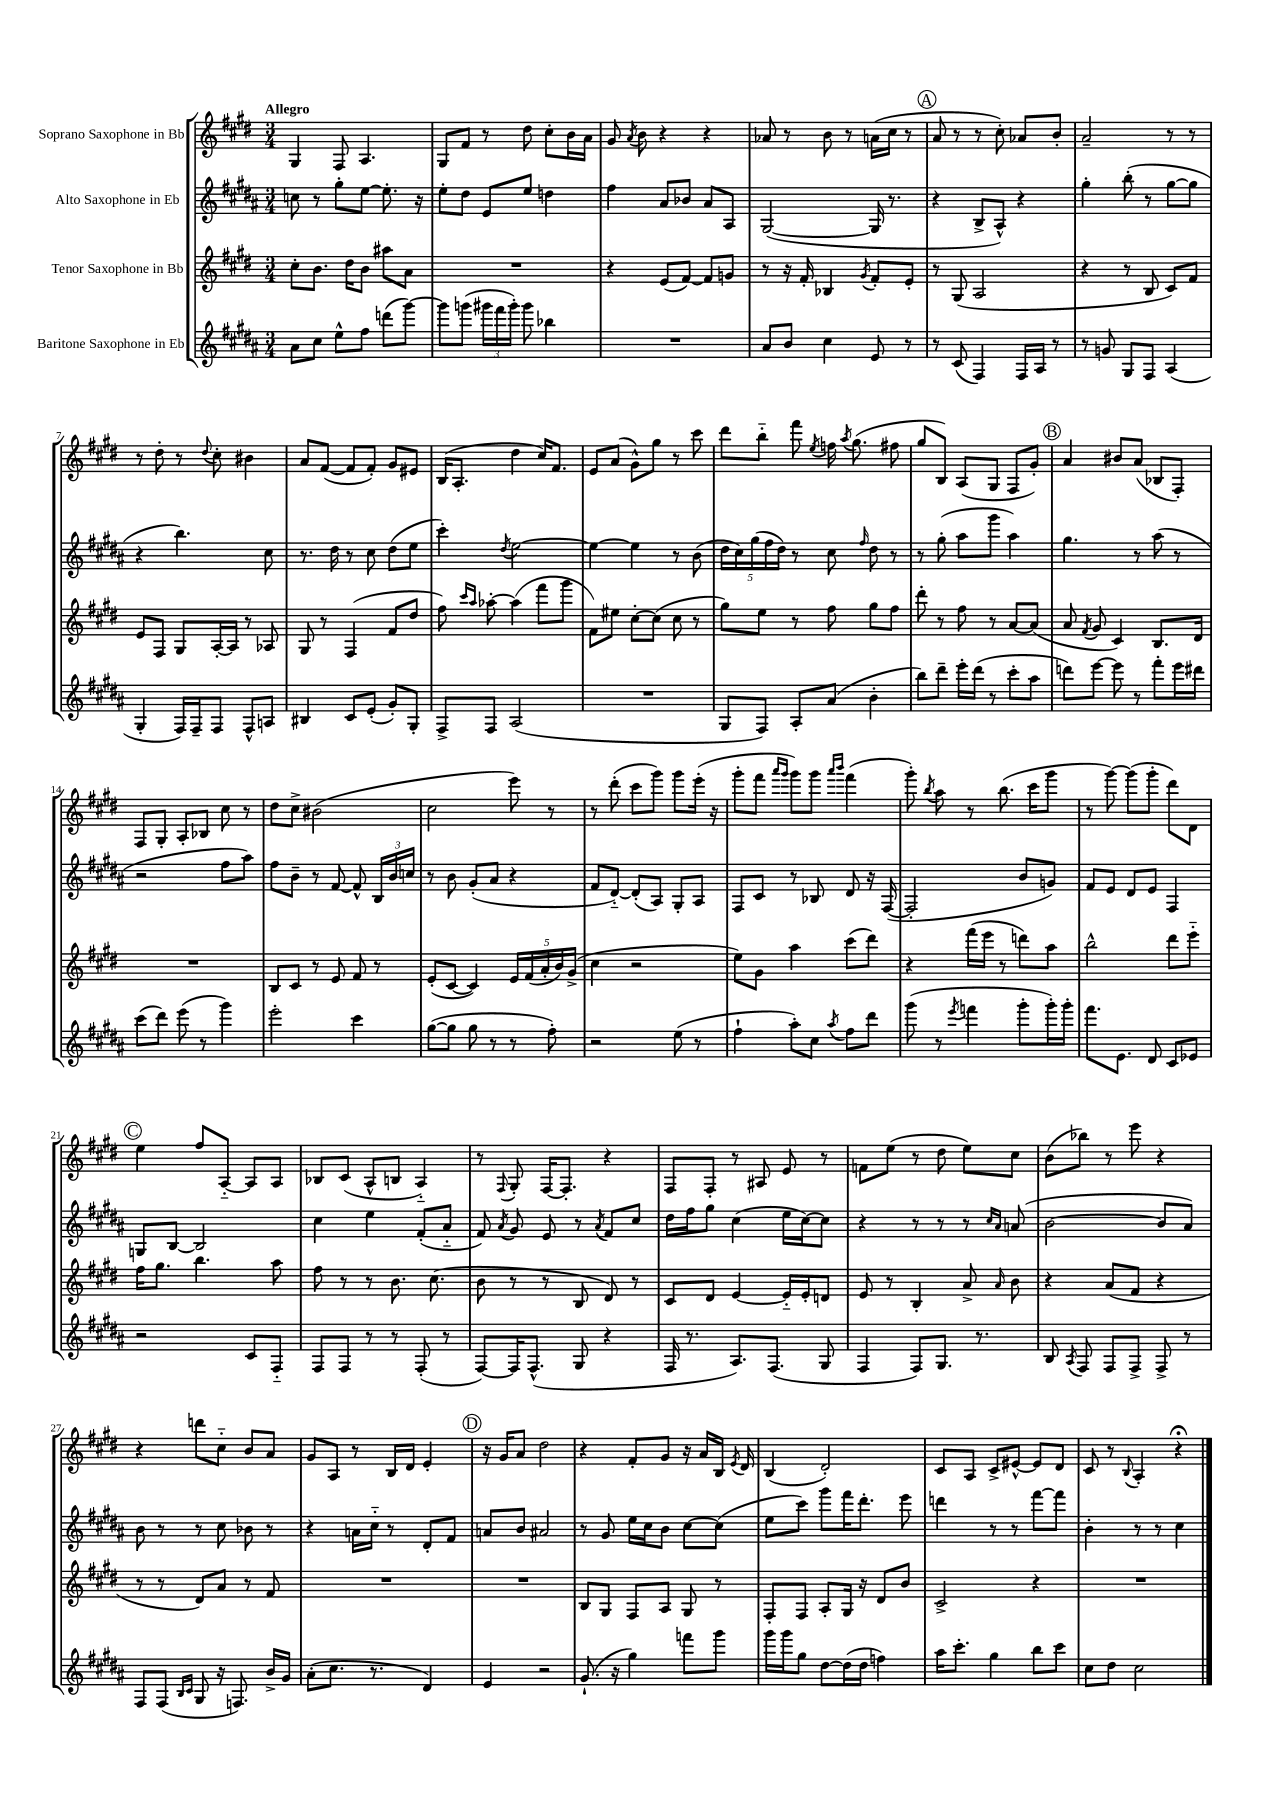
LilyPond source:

<<
\new StaffGroup <<
\new Staff = "s0" \with { instrumentName = "Soprano Saxophone in Bb" } {
    \clef treble \key e \major \numericTimeSignature \time 3/4 \tempo "Allegro"
    \autoBeamOff gis4 fis8 a4. |
    gis8[ fis'8] r8 dis''8 cis''8[-. b'16 a'16] |
    gis'8 \acciaccatura { a'8 } b'8 r4 r4 |
    aes'8 r8 b'8 r8 a'16[( cis''16] r8 |
    \mark \markup { \circle "A" } a'8 r8 r8 cis''8-.) aes'8[ b'8]-. |
    a'2-- r8 r8 |
    r8 dis''8-. r8 \appoggiatura { dis''8 } cis''8-. bis'4 |
    a'8[ fis'8]~( fis'8[ fis'8]-.) gis'8[ eis'8] |
    b16[( a8.]-. dis''4 cis''16[) fis'8.] |
    e'8[ a'8]( gis'8[-^) gis''8] r8 cis'''8 |
    dis'''8[ b''8]-_ fis'''8 \acciaccatura { e''8 } f''16 \acciaccatura { a''8 } gis''8.( fis''8 |
    gis''8[ b8]) a8[( gis8] fis8[ gis'8]-.) |
    \mark \markup { \circle "B" } a'4 bis'8[ a'8]( bes8[ fis8]-.) |
    fis8[ gis8]-. a8[-. bes8] cis''8 r8 |
    dis''8[ cis''8]-> bis'2( |
    cis''2 e'''8) r8 |
    r8 dis'''8-.( cis'''8[ gis'''8]) gis'''8[ e'''16]-.( r16 |
    gis'''8[-. fis'''8] \grace { a'''16[ gis'''16] } gis'''8[) gis'''8] \grace { a'''16[ b'''16] } fis'''4( |
    gis'''8-.) \acciaccatura { b''8 } a''8 r8 b''8.( cis'''16[ gis'''8] |
    r8 gis'''8~) gis'''8[( gis'''8]-. dis'''8[) dis'8] |
    \mark \markup { \circle "C" } e''4 fis''8[ a8]~-_ a8[ a8] |
    bes8[ cis'8]( a8[-^ b8] a4-_) |
    r8 \appoggiatura { fis8 } gis8-. fis16[~ fis8.]-. r4 |
    fis8[ fis8]-. r8 ais8 e'8 r8 |
    f'8[ e''8]( r8 dis''8 e''8[) cis''8] |
    b'8[( bes''8]) r8 e'''8 r4 |
    r4 d'''8[ cis''8]-_ b'8[ a'8] |
    gis'8[ a8] r8 b16[ dis'16] e'4-. |
    \mark \markup { \circle "D" } r16 gis'16[ a'8] dis''2 |
    r4 fis'8[-. gis'8] r16 a'16[ b16] \acciaccatura { e'8 } dis'16 |
    b4( dis'2-.) |
    cis'8[ a8] cis'8[-> eis'8]~-^ eis'8[ dis'8] |
    cis'8 r8 \appoggiatura { b8 } a4-. r4\fermata \bar "|." |
}
\new Staff = "s1" \with { instrumentName = "Alto Saxophone in Eb" } {
    \clef treble \key b \major \numericTimeSignature \time 3/4
    \autoBeamOff c''8 r8 gis''8[-. e''8]~ e''8.-. r16 |
    e''8[-. dis''8] e'8[ e''8] d''4 |
    fis''4 ais'8[ bes'8] ais'8[ ais8] |
    gis2~( gis16 r8. |
    \mark \markup { \circle "A" } r4 b8[-> ais8]-^) r4 |
    gis''4-. b''8-.( r8 gis''8[~ gis''8] |
    r4 b''4.) cis''8 |
    r8. dis''16 r8 cis''8 dis''8[( e''8] |
    cis'''4-.) \acciaccatura { dis''8 } e''2~ |
    e''4~ e''4 r8 b'8( |
    \tuplet 5/4 { dis''16[ cis''16) gis''16( fis''16 dis''16]) } r8 cis''8 \grace { fis''16 } dis''8 r8 |
    r8 gis''8-.( ais''8[ gis'''8] ais''4) |
    \mark \markup { \circle "B" } gis''4. r8 ais''8( r8 |
    r2 fis''8[ ais''8]) |
    fis''8[ b'8]-- r8 fis'8~ fis'8-^ \tuplet 3/2 { b16[ b'16 c''16] } |
    r8 b'8 gis'8[-.( ais'8] r4 |
    fis'8[ dis'8]~-_) dis'8[-.( ais8]) gis8[-. ais8] |
    fis8[ cis'8] r8 bes8 dis'8 r16 fis16~( |
    fis2-. b'8[ g'8]) |
    fis'8[ e'8] dis'8[ e'8] fis4 |
    \mark \markup { \circle "C" } g8[ b8]~ b2 |
    cis''4 e''4 fis'8[-.( ais'8]-_ |
    fis'8) \acciaccatura { ais'8 } gis'8 e'8 r8 \acciaccatura { ais'8 } fis'8[ cis''8] |
    dis''16[ fis''16 gis''8] cis''4( e''16[ cis''16~) cis''8] |
    r4 r8 r8 r8 \grace { cis''16[ ais'16] } a'8( |
    b'2~ b'8[ ais'8]) |
    b'8 r8 r8 cis''8 bes'8 r8 |
    r4 a'16[ cis''16]-_ r8 dis'8[-. fis'8] |
    \mark \markup { \circle "D" } a'8[ b'8] ais'2 |
    r8 gis'8 e''16[ cis''16 b'8] cis''8[~ cis''8]( |
    e''8[ cis'''8]) gis'''8[ fis'''16 dis'''8.]-. e'''8 |
    d'''4 r8 r8 fis'''8[~ fis'''8] |
    b'4-. r8 r8 cis''4 \bar "|." |
}
\new Staff = "s2" \with { instrumentName = "Tenor Saxophone in Bb" } {
    \clef treble \key e \major \numericTimeSignature \time 3/4
    \autoBeamOff cis''8[-. b'8.] dis''16[ b'8] ais''8[ a'8] |
    R2. |
    r4 e'8[( fis'8]~) fis'8[ g'8] |
    r8 r16 fis'16-. bes4 \acciaccatura { gis'8 } fis'8[-. e'8]-. |
    \mark \markup { \circle "A" } r8 gis8( a2 |
    r4 r8 b8 cis'8[) fis'8] |
    e'8[ fis8] gis8[ a16~-. a16] r8 aes8 |
    gis8 r8 fis4( fis'8[ dis''8] |
    fis''8) \grace { cis'''16[ a''16] } aes''8~-. aes''4( fis'''8[ gis'''8] |
    fis'8[) eis''8] cis''8[~-. cis''8]( cis''8 r8 |
    gis''8[) e''8] r8 fis''8 gis''8[ fis''8] |
    dis'''8-. r8 fis''8 r8 a'8[~ a'8]( |
    \mark \markup { \circle "B" } a'8 \acciaccatura { fis'8 } gis'8 cis'4) b8.[ dis'16] |
    R2. |
    b8[ cis'8] r8 e'8 fis'8 r8 |
    e'8[-.( cis'8]~ cis'4) \tuplet 5/4 { e'16[ fis'16( a'16-. b'16) gis'16]->( } |
    cis''4 r2 |
    e''8[) gis'8] a''4 cis'''8[( dis'''8]) |
    r4 fis'''16[( e'''16] r8 d'''8[) a''8] |
    b''2-^ dis'''8[ e'''8]-_ |
    \mark \markup { \circle "C" } fis''16[ gis''8.] b''4. a''8 |
    fis''8 r8 r8 b'8. cis''8.( |
    b'8 r8 r8 b8 dis'8) r8 |
    cis'8[ dis'8] e'4~ e'16[-_ e'16-. d'8] |
    e'8 r8 b4-. a'8-> \grace { a'16 } b'8 |
    r4 a'8[( fis'8] r4 |
    r8 r8 dis'8[) a'8] r8 fis'8 |
    R2. |
    \mark \markup { \circle "D" } R2. |
    b8[ gis8] fis8[ a8] gis8 r8 |
    fis8[-. fis8] a8[-. gis16] r16 dis'8[ b'8] |
    cis'2-> r4 |
    R2. \bar "|." |
}
\new Staff = "s3" \with { instrumentName = "Baritone Saxophone in Eb" } {
    \clef treble \key b \major \numericTimeSignature \time 3/4
    \autoBeamOff ais'8[ cis''8] e''8[-^ fis''8] d'''8[( gis'''8]~) |
    gis'''8[ g'''8]( \tuplet 3/2 { gis'''16[ fis'''16 gis'''16]-.) } gis'''8 bes''4 |
    R2. |
    ais'8[ b'8] cis''4 e'8 r8 |
    \mark \markup { \circle "A" } r8 cis'8( fis4) fis16[ ais16] r8 |
    r8 g'8 gis8[ fis8] ais4( |
    gis4-. fis16[) fis16-- fis8] fis8[-^ a8] |
    bis4 cis'8[ e'8]-.( gis'8[-.) gis8]-. |
    fis8[-> fis8] ais2( |
    R2. |
    gis8[ fis8]) ais8[-. ais'8]( b'4-. |
    b''8[) dis'''8]-- e'''16[-. dis'''16]( r8 cis'''8[-. ais''8] |
    \mark \markup { \circle "B" } d'''8[) e'''8]~ e'''8 r8 fis'''8[-. e'''16 dis'''16] |
    cis'''8[( dis'''8]) e'''8( r8 gis'''4) |
    e'''2-. cis'''4 |
    gis''8[~( gis''8] gis''8 r8 r8 fis''8-.) |
    r2 e''8( r8 |
    fis''4-! ais''8[-.) cis''8] \acciaccatura { ais''8 } fis''8[ dis'''8] |
    gis'''8( r8 \acciaccatura { e'''8 } f'''4 gis'''8[-. gis'''16-.) gis'''16]-. |
    fis'''8.[ e'8.] dis'8 cis'8[ ees'8] |
    \mark \markup { \circle "C" } r2 cis'8[ fis8]-_ |
    fis8[ fis8] r8 r8 fis8-.( r8 |
    fis8[~) fis16 fis8.]-^( gis8 r4 |
    fis16 r8. ais8.[) fis8.]( gis8 |
    fis4 fis8[) gis8.] r8. |
    b8 \acciaccatura { ais8 } fis8 fis8[ fis8]-> fis8-> r8 |
    fis8[ fis8]( \grace { b16[ cis'16] } gis8 r16 f8.) b'16[-> gis'16] |
    ais'8[-.( cis''8.] r8. dis'4) |
    \mark \markup { \circle "D" } e'4 r2 |
    gis'8.-!( r16 gis''4) f'''8[ gis'''8] |
    gis'''16[ gis'''16 gis''8] dis''8[~ dis''16( dis''16] f''4) |
    ais''16[ cis'''8.]-. gis''4 b''8[ cis'''8] |
    cis''8[ dis''8] cis''2 \bar "|." |
}
>>
>>
